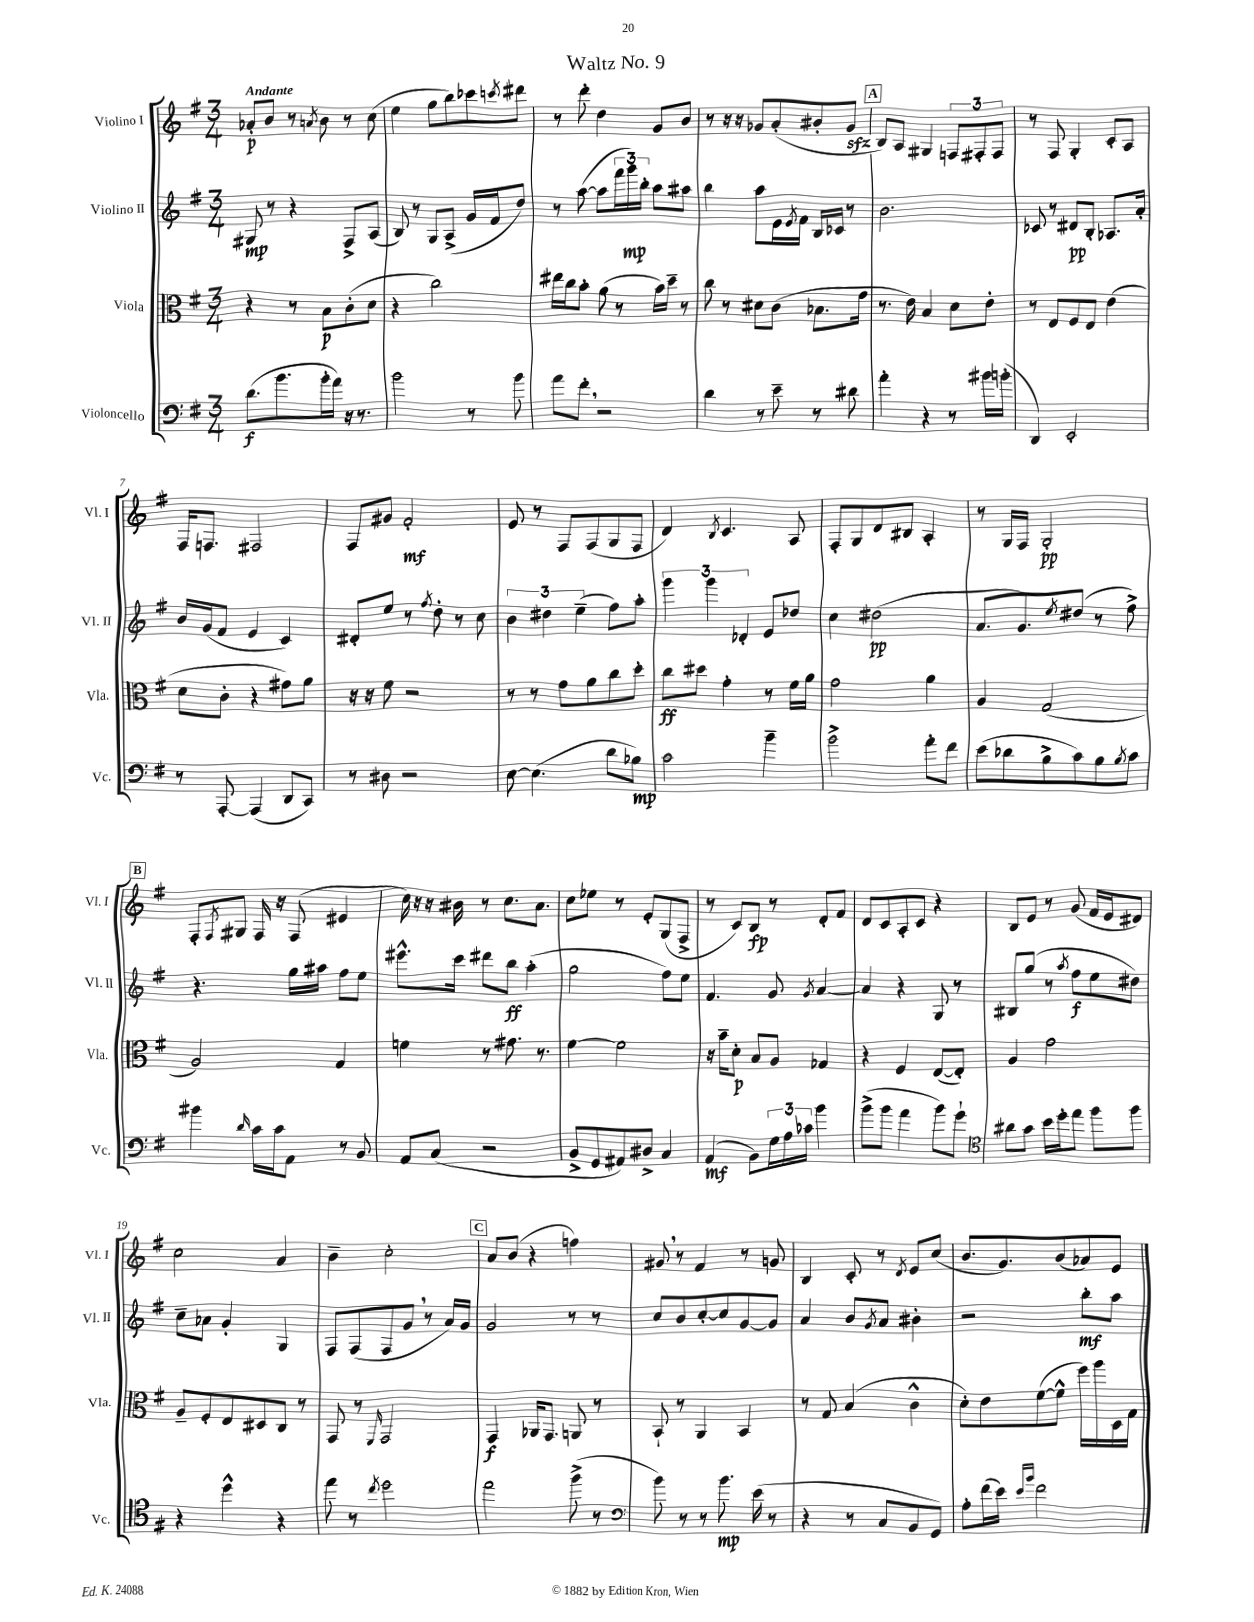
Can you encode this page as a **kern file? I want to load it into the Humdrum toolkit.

**kern	**dynam	**kern	**dynam	**kern	**dynam	**kern	**dynam
*part4	*part4	*part3	*part3	*part2	*part2	*part1	*part1
*staff4	*staff4	*staff3	*staff3	*staff2	*staff2	*staff1	*staff1
*I"Violoncello	*	*I"Viola	*	*I"Violino II	*	*I"Violino I	*
*I'Vc.	*	*I'Vla.	*	*I'Vl. II	*	*I'Vl. I	*
*clefF4	*	*clefC3	*	*clefG2	*	*clefG2	*
*k[f#]	*	*k[f#]	*	*k[f#]	*	*k[f#]	*
*M3/4	*	*M3/4	*	*M3/4	*	*M3/4	*
=1	=1	=1	=1	=1	=1	=1	=1
!	!	!	!	!	!	!LO:TX:a:B:t=Andante	!
(8.d\L	f	4r	.	8G#X/	mp	8a-X'/L	p
.	.	.	.	8r	.	8b/J	.
8.b\	.	.	.	.	.	.	.
.	.	8r	.	4r	.	8r	.
.	.	.	.	.	.	8qan/	.
16b'\L	.	8B\L	p	.	.	8b\	.
16a\JJ)	.	.	.	.	.	.	.
16r	.	(8c'\	.	8F#^/L	.	8r	.
8.r	.	.	.	.	.	.	.
.	.	8d\J	.	(8A/J	.	(8cc\	.
=2	=2	=2	=2	=2	=2	=2	=2
2b\	.	4r	.	8B/)	.	4ee\	.
.	.	.	.	8r	.	.	.
.	.	2cc\)	.	8G/L	.	8gg\L	.
.	.	.	.	(8A^/J	.	8bb\)	.
8r	.	.	.	16g/LL	.	8ccc-X\	.
.	.	.	.	16f#/J	.	.	.
.	.	.	.	.	.	8qcccn/	.
8b\	.	.	.	8dd/J)	.	8ddd#X\J	.
=3	=3	=3	=3	=3	=3	=3	=3
8a\L	.	16ee#X\LL	.	8r	.	8r	.
.	.	16cc\J	.	.	.	.	.
8f#',\J	.	8b'\J	.	([8aa\	.	8ddd'\	.
2r	.	(8a\	.	8aa\L]	.	4dd\	.
.	.	8r	.	24fff#\L	.	.	.
.	.	.	.	24ggg\)	mp	.	.
.	.	.	.	24bb'\JJ	.	.	.
.	.	16b\LL)	.	8aa\L	.	8g/L	.
.	.	16dd~\JJ	.	.	.	.	.
.	.	8r	.	8aa#X\J	.	8b/J	.
=4	=4	=4	=4	=4	=4	=4	=4
4d\	.	8cc\	.	4bb\	.	8r	.
.	.	8r	.	.	.	16r	.
.	.	.	.	.	.	16r	.
8r	.	8d#X\L	.	8aa\L	.	8g-X/L	.
8e~\	.	(8c\J	.	16e\L	.	(8a'/	.
.	.	.	.	8qe/	.	.	.
.	.	.	.	16f#\JJ	.	.	.
8r	.	8.B-X\L	.	16B/LL	.	8b#X'/	.
.	.	.	.	16c-X/JJ	.	.	.
8d#X\	.	.	.	8r	.	8g-zz/J	.
.	.	16g\Jk	.	.	.	.	.
!!LO:REH:place=s1:t=A
=5	=5	=5	=5	=5	=5	=5	=5
4a'\	.	8.r	.	2.b\	.	8B/L)	.
.	.	.	.	.	.	8A/J	.
.	.	16e\)	.	.	.	.	.
4r	.	4B/	.	.	.	4G#X/	.
8r	.	8d\L	.	.	.	12Fn/L	.
.	.	.	.	.	.	12F#X'/	.
16b#X\LL	.	8e'\J	.	.	.	.	.
.	.	.	.	.	.	12F#/J	.
(16bn'\JJ	.	.	.	.	.	.	.
=6	=6	=6	=6	=6	=6	=6	=6
4DD/)	.	8r	.	8c-X/	.	8r	.
.	.	8E/L	.	8r	.	8F#/	.
2EE'/	.	8F#/	.	8d#X/L	pp	4G'/	.
.	.	8E/J	.	8B'/J	.	.	.
.	.	(4e\	.	8.A-X/L	.	8c'/L	.
.	.	.	.	.	.	8A/J	.
.	.	.	.	16a'/Jk	.	.	.
!!LO:LB:g=z
=7	=7	=7	=7	=7	=7	=7	=7
8r	.	8d\L	.	16b/LL	.	16F#/KL	.
.	.	.	.	(16g/J	.	8.Fn/J	.
[8AAA'/	.	8c'\J	.	8f#/J	.	.	.
(4AAA/]	.	4r	.	4e/	.	2F#X/	.
8DD/L	.	8g#X\L)	.	4c/)	.	.	.
8CC/J)	.	8a\J	.	.	.	.	.
=8	=8	=8	=8	=8	=8	=8	=8
8r	.	16r	.	8d#X'/L	.	8F#/L	.
.	.	16r	.	.	.	.	.
8D#X\	.	8f#\	.	8ee/J	.	8g#X/J	.
2r	.	2r	.	8r	.	2f#'/	mf
.	.	.	.	8qff#/	.	.	.
.	.	.	.	8dd'\	.	.	.
.	.	.	.	8r	.	.	.
.	.	.	.	8cc\	.	.	.
=9	=9	=9	=9	=9	=9	=9	=9
[8E\	.	8r	.	6b\	.	8e/	.
(4.E\]	.	8r	.	.	.	8r	.
.	.	.	.	6dd#X\	.	.	.
.	.	8g\L	.	.	.	8F#/L	.
.	.	.	.	(6ee~\	.	.	.
.	.	8a\	.	.	.	(8F#/	.
8d\L	.	8cc\	.	8ff#\L)	.	8G/	.
8B-X\J)	mp	8dd'\J	.	8aa'\J	.	8F#/J	.
=10	=10	=10	=10	=10	=10	=10	=10
2c\	.	8cc\L	ff	6ggg\	.	4d/)	.
.	.	8dd#X\J	.	.	.	.	.
.	.	.	.	6ggg\	.	.	.
.	.	.	.	.	.	8qB/	.
.	.	4g'\	.	.	.	4.c/	.
.	.	.	.	6d-X'/	.	.	.
4b~\	.	8r	.	8e/L	.	.	.
.	.	16f#\LL	.	8dd-X/J	.	8A/	.
.	.	16a\JJ	.	.	.	.	.
=11	=11	=11	=11	=11	=11	=11	=11
2b^\	.	2g\	.	4cc\	.	8F#'/L	.
.	.	.	.	.	.	8G/	.
.	.	.	.	(2dd#X\	pp	8d/	.
.	.	.	.	.	.	8B#X/J	.
8a'\L	.	4a\	.	.	.	4A'/	.
8f#\J	.	.	.	.	.	.	.
=12	=12	=12	=12	=12	=12	=12	=12
(8e\L	.	4A/	.	8.a/L	.	8r	.
8d-X\	.	.	.	.	.	16G/LL	.
.	.	.	.	8.g/)	.	16F#/JJ	.
8B^\	.	(2G/	.	.	.	2G'/	pp
.	.	.	.	8qee/	.	.	.
8c\)	.	.	.	(8dd#X/J	.	.	.
8B\	.	.	.	8r	.	.	.
8qB/	.	.	.	.	.	.	.
8c\J	.	.	.	8ff#^\)	.	.	.
!!LO:LB:g=z
!!LO:REH:place=s1:t=B
=13	=13	=13	=13	=13	=13	=13	=13
4b#X\	.	2A/)	.	4.r	.	8F#'/L	.
.	.	.	.	.	.	8qF#/	.
.	.	.	.	.	.	8G#X/J	.
16qqd/	.	.	.	.	.	.	.
16c\LL	.	.	.	.	.	16F#/	.
16c\J	.	.	.	.	.	16r	.
8AA\J	.	.	.	16gg\LL	.	(8F#/	.
.	.	.	.	16aa#X\JJ	.	.	.
8r	.	4G/	.	8ff#\L	.	4e#X/	.
8BB/	.	.	.	8ee\J	.	.	.
=14	=14	=14	=14	=14	=14	=14	=14
8AA/L	.	4fn\	.	8.eee#X^^\L	.	16cc\)	.
.	.	.	.	.	.	16r	.
(8C/J	.	.	.	.	.	16r	.
.	.	.	.	16ccc\Jk	.	16b#X\	.
2r	.	8r	.	8ddd#X\L	.	8r	.
.	.	8.g#X\	.	8bb\J	ff	8.cc\L	.
.	.	.	.	(4aa'\	.	.	.
.	.	8.r	.	.	.	8.a\J	.
=15	=15	=15	=15	=15	=15	=15	=15
8BB^/L	.	[4f#\	.	2gg\	.	8cc\L	.
8GG/	.	.	.	.	.	8ee-X\J	.
8AA#X/)	.	2f#\]	.	.	.	8r	.
8D#X^/J	.	.	.	.	.	8e'/L	.
4C/	.	.	.	8ff#\L)	.	(8G/	.
.	.	.	.	8ee\J	.	8F#^/J	.
=16	=16	=16	=16	=16	=16	=16	=16
(4AA/	mf	16r	.	4.f#/	.	8r	.
.	.	16b~\KL	.	.	.	.	.
.	.	8d'\J	p	.	.	8c/L)	.
8BB\L)	.	8B/L	.	.	.	8B/J	fp
24G\L	.	8A/J	.	8g/	.	8r	.
24A\	.	.	.	.	.	.	.
24c-X\JJ	.	.	.	.	.	.	.
.	.	.	.	8qg/	.	.	.
4b\	.	4G-X/	.	[4a/	.	8d'/L	.
.	.	.	.	.	.	8f#/J	.
=17	=17	=17	=17	=17	=17	=17	=17
(8b^\L	.	4r	.	4a/]	.	8d/L	.
8b\J	.	.	.	.	.	8c/	.
4a\	.	4F#/	.	4r	.	8A'/	.
.	.	.	.	.	.	8c/J	.
8b\L)	.	([8E/L	.	8G/	.	4r	.
8g`\J	.	8E'/J])	.	8r	.	.	.
=18	=18	=18	=18	=18	=18	=18	=18
*clefC4	*	*	*	*	*	*	*
8a#X\L	.	4A/	.	8B#X/L	.	8B/L	.
8g\J	.	.	.	(8gg/J	.	8e/J	.
16b\LL	.	2g\	.	8r	.	8r	.
16dd'\J	.	.	.	.	.	.	.
.	.	.	.	8qaa/	.	.	.
8ee\J	.	.	.	8ff#\L	f	(8g/	.
8ff#\L	.	.	.	8ee\	.	16f#/LL	.
.	.	.	.	.	.	16e/J	.
8ff#\J	.	.	.	8dd#X\J)	.	8d#X/J)	.
!!LO:LB:g=z
=19	=19	=19	=19	=19	=19	=19	=19
4r	.	8A~/L	.	8cc~\L	.	2cc\	.
.	.	8F#'/	.	8a-X\J	.	.	.
4dd^^\	.	8E/	.	4g'/	.	.	.
.	.	8D#X/	.	.	.	.	.
4r	.	8C/J	.	4G/	.	4a/	.
.	.	8r	.	.	.	.	.
=20	=20	=20	=20	=20	=20	=20	=20
8ee\	.	8GG/	.	8F#/L	.	4b~\	.
8r	.	8r	.	(8F#/	.	.	.
8qcc/	.	16qqFF#/	.	.	.	.	.
2dd\	.	2GG/	.	8F#/	.	2cc'\	.
.	.	.	.	8g,/J	.	.	.
.	.	.	.	8r	.	.	.
.	.	.	.	16a/LL)	.	.	.
.	.	.	.	16g/JJ	.	.	.
!!LO:REH:place=s1:t=C
=21	=21	=21	=21	=21	=21	=21	=21
2ee\	.	4GG/	f	2g/	.	8a/L	.
.	.	.	.	.	.	(8b/J	.
.	.	16AA-X/KL	.	.	.	4r	.
.	.	8.GG/J	.	.	.	.	.
(8ff#^\	.	8AAn/	.	8r	.	4ffn\)	.
8r	.	8r	.	8r	.	.	.
=22	=22	=22	=22	=22	=22	=22	=22
*clefF4	*	*	*	*	*	*	*
8b\)	.	8BB`/	.	8cc/L	.	8g#X,/	.
8r	.	8r	.	8b/	.	8r	.
8r	.	4AA/	.	[8cc'/	.	4f#/	.
8.b\	mp	.	.	8cc/]	.	.	.
.	.	4BB/	.	[8g/	.	8r	.
(16e\	.	.	.	.	.	.	.
8r	.	.	.	8g/J]	.	8gn/	.
=23	=23	=23	=23	=23	=23	=23	=23
4r	.	8r	.	4a/	.	4B/	.
.	.	8G/	.	.	.	.	.
8r	.	(4B/	.	8b/L	.	8c'/	.
.	.	.	.	8qg/	.	.	.
8C/L	.	.	.	8a/J	.	8r	.
.	.	.	.	.	.	8qd/	.
8BB/	.	4c^^\	.	4b#X'\	.	8e/L	.
8GG/J)	.	.	.	.	.	(8cc/J	.
=24	=24	=24	=24	=24	=24	=24	=24
8A'\L	.	8d'\L)	.	2r	.	8.b/L	.
(16f#\L	.	8e\	.	.	.	.	.
16e\JJ)	.	.	.	.	.	8.g/)	.
16qqe/LL	.	.	.	.	.	.	.
16qqb/JJ	.	.	.	.	.	.	.
2f#\	.	([8f#\	.	.	.	.	.
.	.	8f#^^\J]	.	.	.	(8b/	.
.	.	16ff#\LL)	.	8bb'\L	mf	8a-X/)	.
.	.	16aa\	.	.	.	.	.
.	.	16D\	.	8aa\J	.	8e/J	.
.	.	16G\JJ	.	.	.	.	.
==	==	==	==	==	==	==	==
*-	*-	*-	*-	*-	*-	*-	*-
